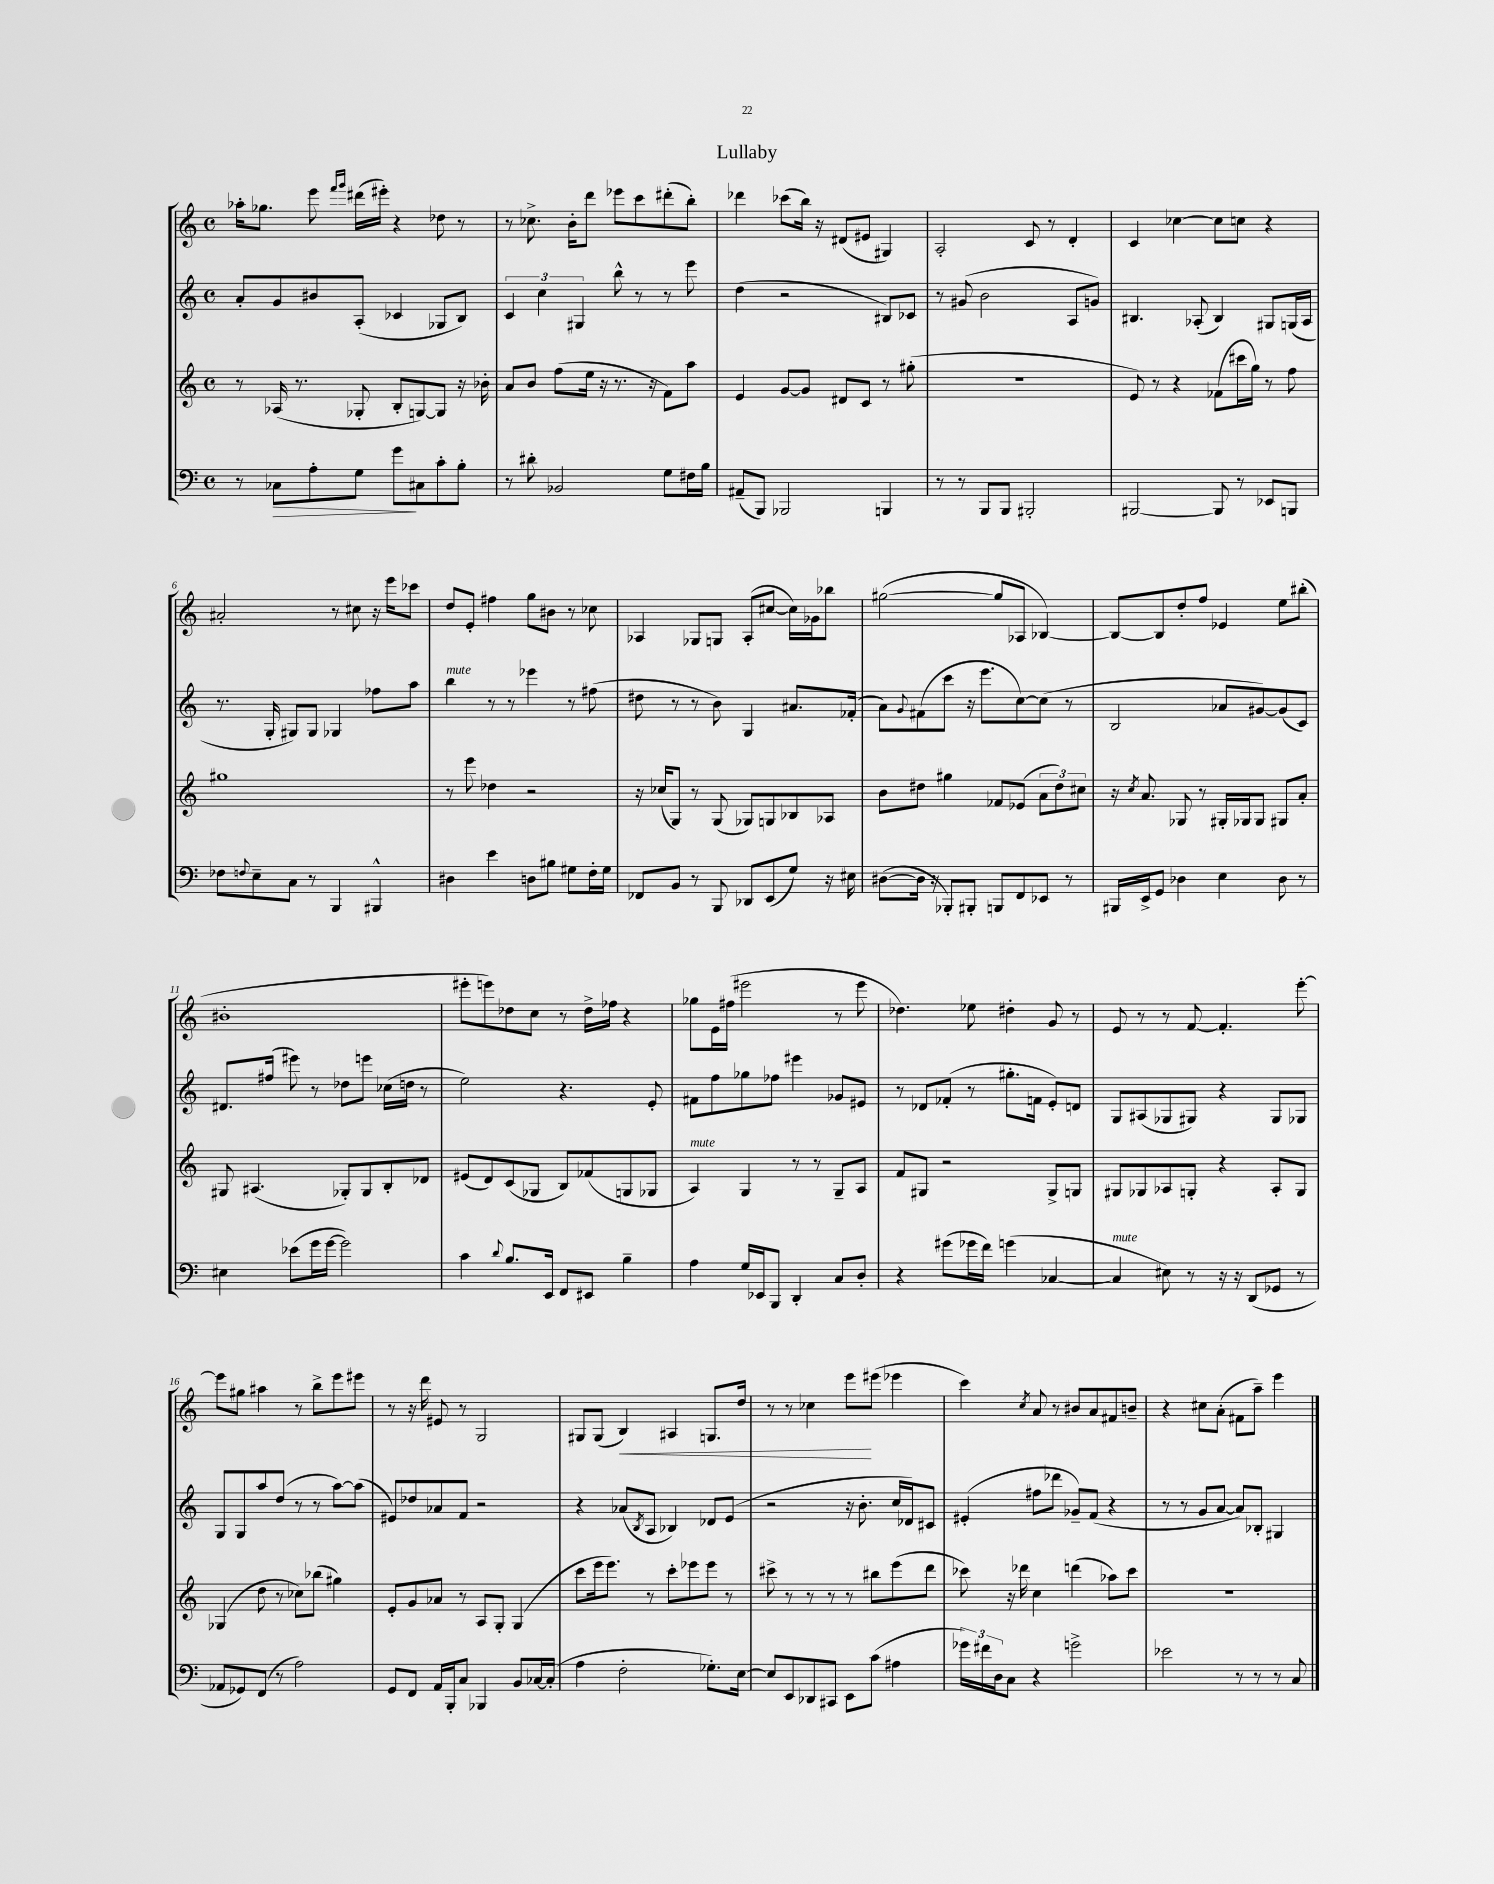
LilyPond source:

\header { title = "Lullaby" }
<<
\new StaffGroup <<
\new Staff = "s0" {
    \clef treble \key c \major \defaultTimeSignature \time 4/4
    aes''16-. ges''8. e'''8 \grace { f'''16 g'''16 } dis'''16( eis'''16-.) r4 des''8 r8 |
    r8 ces''8.-> b'16-. d'''8 ees'''8 c'''8 dis'''8-.( b''8-.) |
    des'''4 ces'''8( b''16) r16 dis'8( eis'8 gis4) |
    a2-. c'8 r8 d'4-. |
    c'4 ces''4~ ces''8 c''8 r4 |
    ais'2-. r8 cis''8 r16 e'''16 ces'''8 |
    d''8 e'8-. fis''4 g''8 bis'8 r8 ces''8 |
    aes4 ges8 g8 aes8-.( cis''8~ cis''16) ges'16 bes''8 |
    gis''2~( gis''8 aes8 bes4~) |
    bes8~ bes8 d''8-. f''8 ees'4 e''8 bis''8-.( |
    bis'1-. |
    eis'''8-. e'''8) des''8 c''8 r8 des''16-> fes''16 r4 |
    ges''8 e'16 fis''16( eis'''2 r8 eis'''8 |
    des''4.) ees''8 dis''4-. g'8 r8 |
    e'8 r8 r8 f'8~ f'4.-. e'''8~-. |
    e'''8 gis''8 ais''4 r8 b''8-> e'''8 eis'''8 |
    r8 r16 d'''16 eis'8 r8 g2 |
    gis8 gis8( b4\<) ais4 g8. d''16 |
    r8 r8 ces''4 e'''8\! eis'''8( ees'''4 |
    c'''4) \acciaccatura { c''8 } a'8 r8 bis'8 a'8 fis'8 b'8-- |
    r4 cis''8 a'8-.( fis'8 a''8--) e'''4 \bar "|." |
}
\new Staff = "s1" {
    \clef treble \key c \major \defaultTimeSignature \time 4/4
    a'8-. g'8 bis'8 a8-.( ces'4 ges8 b8) |
    \tuplet 3/2 { c'4 c''4 gis4 } b''8-^ r8 r8 e'''8 |
    d''4( r2 bis8) ces'8 |
    r8 gis'8( b'2 a8 g'8) |
    bis4. aes8-.( bis4) gis8 g16( aes16 |
    r8. g16-. gis8) gis8 ges4 fes''8 a''8 |
    b''4^\markup { \italic "mute" } r8 r8 ees'''4 r8 fis''8( |
    dis''8 r8 r8 b'8) g4 ais'8. fes'16-.( |
    a'8) \appoggiatura { g'8 } fis'8( c'''8 r16 e'''8. c''8~) c''8( r8 |
    b2 aes'8 gis'8~) gis'8( c'8) |
    dis'8. fis''16( eis'''8) r8 des''8 e'''8 ces''16( d''16 r8 |
    e''2) r4. e'8-. |
    fis'8 f''8 ges''8 fes''8 eis'''4 ges'8 eis'8 |
    r8 des'8 fes'8-.( r8 gis''8.-. f'16 e'8-.) d'8 |
    g8 ais8( ges8 gis8) r4 gis8 ges8 |
    g8 g8 a''8 d''8( r8 r8 a''8~) a''8( |
    eis'8) des''8 aes'8 f'8 r2 |
    r4 aes'8( \acciaccatura { b8 } a8 bes4) des'8 e'8( |
    r2 r16 b'8.-. c''16 des'16) cis'8 |
    eis'4-.( fis''8 des'''8 ges'8--) f'8( r4 |
    r8 r8 g'8 a'8~ a'8) bes8-. gis4 \bar "|." |
}
\new Staff = "s2" {
    \clef treble \key c \major \defaultTimeSignature \time 4/4
    r8 aes16( r8. ges8-. b8-. g8~) g8 r16 bes'16-. |
    a'8 b'8 f''8( e''16 r16 r8. r16 f'8) a''8 |
    e'4 g'8~ g'8 dis'8 c'8 r8 gis''8-.( |
    r1 |
    e'8) r8 r4 fes'8( cis'''16 g''16) r8 f''8 |
    gis''1 |
    r8 e'''8 des''4 r2 |
    r16 ces''16( g8) r8 g8( ges8) g8 bes8 aes8 |
    b'8 dis''8 gis''4 fes'8 ees'8( \tuplet 3/2 { a'8 dis''8) cis''8 } |
    r16 \acciaccatura { c''8 } a'8. ges8 r8 gis16-. ges16 ges8 gis8 a'8-. |
    gis8 ais4.( ges8-.) ges8 b8-. des'8 |
    eis'8( d'8) c'8( ges8 b8) fes'8( g8 ges8 |
    a4^\markup { \italic "mute" }) g4 r8 r8 g8-- a8 |
    f'8 gis8 r2 gis8-> g8 |
    gis8 ges8 aes8 g8-. r4 aes8-. g8 |
    ges4( d''8 r8 ces''8) bes''8( gis''4) |
    e'8-. g'8 aes'8 r8 a8 g8-. g4( |
    c'''8 e'''16 e'''8.) r8 c'''8-. ees'''8 ees'''8 r8 |
    cis'''8-> r8 r8 r8 r8 bis''8 e'''8( d'''8 |
    ces'''8) r16 des'''16 c''4 d'''4( aes''8) ces'''8 |
    R1 \bar "|." |
}
\new Staff = "s3" {
    \clef bass \key c \major \defaultTimeSignature \time 4/4
    r8 ces8\> a8-. g8 g'8\! cis8 c'8-. b8-. |
    r8 dis'8-. bes,2 g8 fis16 b16 |
    ais,8--( b,,8) bes,,2 b,,4 |
    r8 r8 b,,8 b,,8 bis,,2-. |
    bis,,2~ bis,,8 r8 ees,8 b,,8 |
    fes8 \appoggiatura { f8 } e8-- c8 r8 b,,4 bis,,4-^ |
    dis4 e'4 d8 bis8 gis8 f16-. gis16 |
    fes,8 b,8 r8 b,,8 des,8 e,8( g8) r16 eis16 |
    dis8~( dis16 r16 bes,,8-.) bis,,8-. b,,8 f,8 ees,8 r8 |
    bis,,16 e,16-> g,8 des4 e4 des8 r8 |
    eis4 ees'8( g'16 g'16~ g'2) |
    c'4 \appoggiatura { d'8 } b8. e,16 f,8 eis,8 b4-- |
    a4 g16 ees,16 b,,8 d,4-. c8 d8-. |
    r4 gis'8( ges'16 f'16) g'4( ces4~ |
    ces4^\markup { \italic "mute" } eis8) r8 r16 r16 d,8( ges,8 r8 |
    aes,8 ges,8) f,8( r8 a2) |
    g,8 f,8 a,16 b,,16-. c8 bes,,4 b,8 ces16~ ces16-.( |
    a4 f2-. ges8.-.) e16~ |
    e8 e,8 des,8 cis,8 e,8 c'8( ais4 |
    \tuplet 3/2 { ges'16) fis'16 d16 } c8 r4 g'2-> |
    ees'2 r8 r8 r8 c8 \bar "|." |
}
>>
>>
